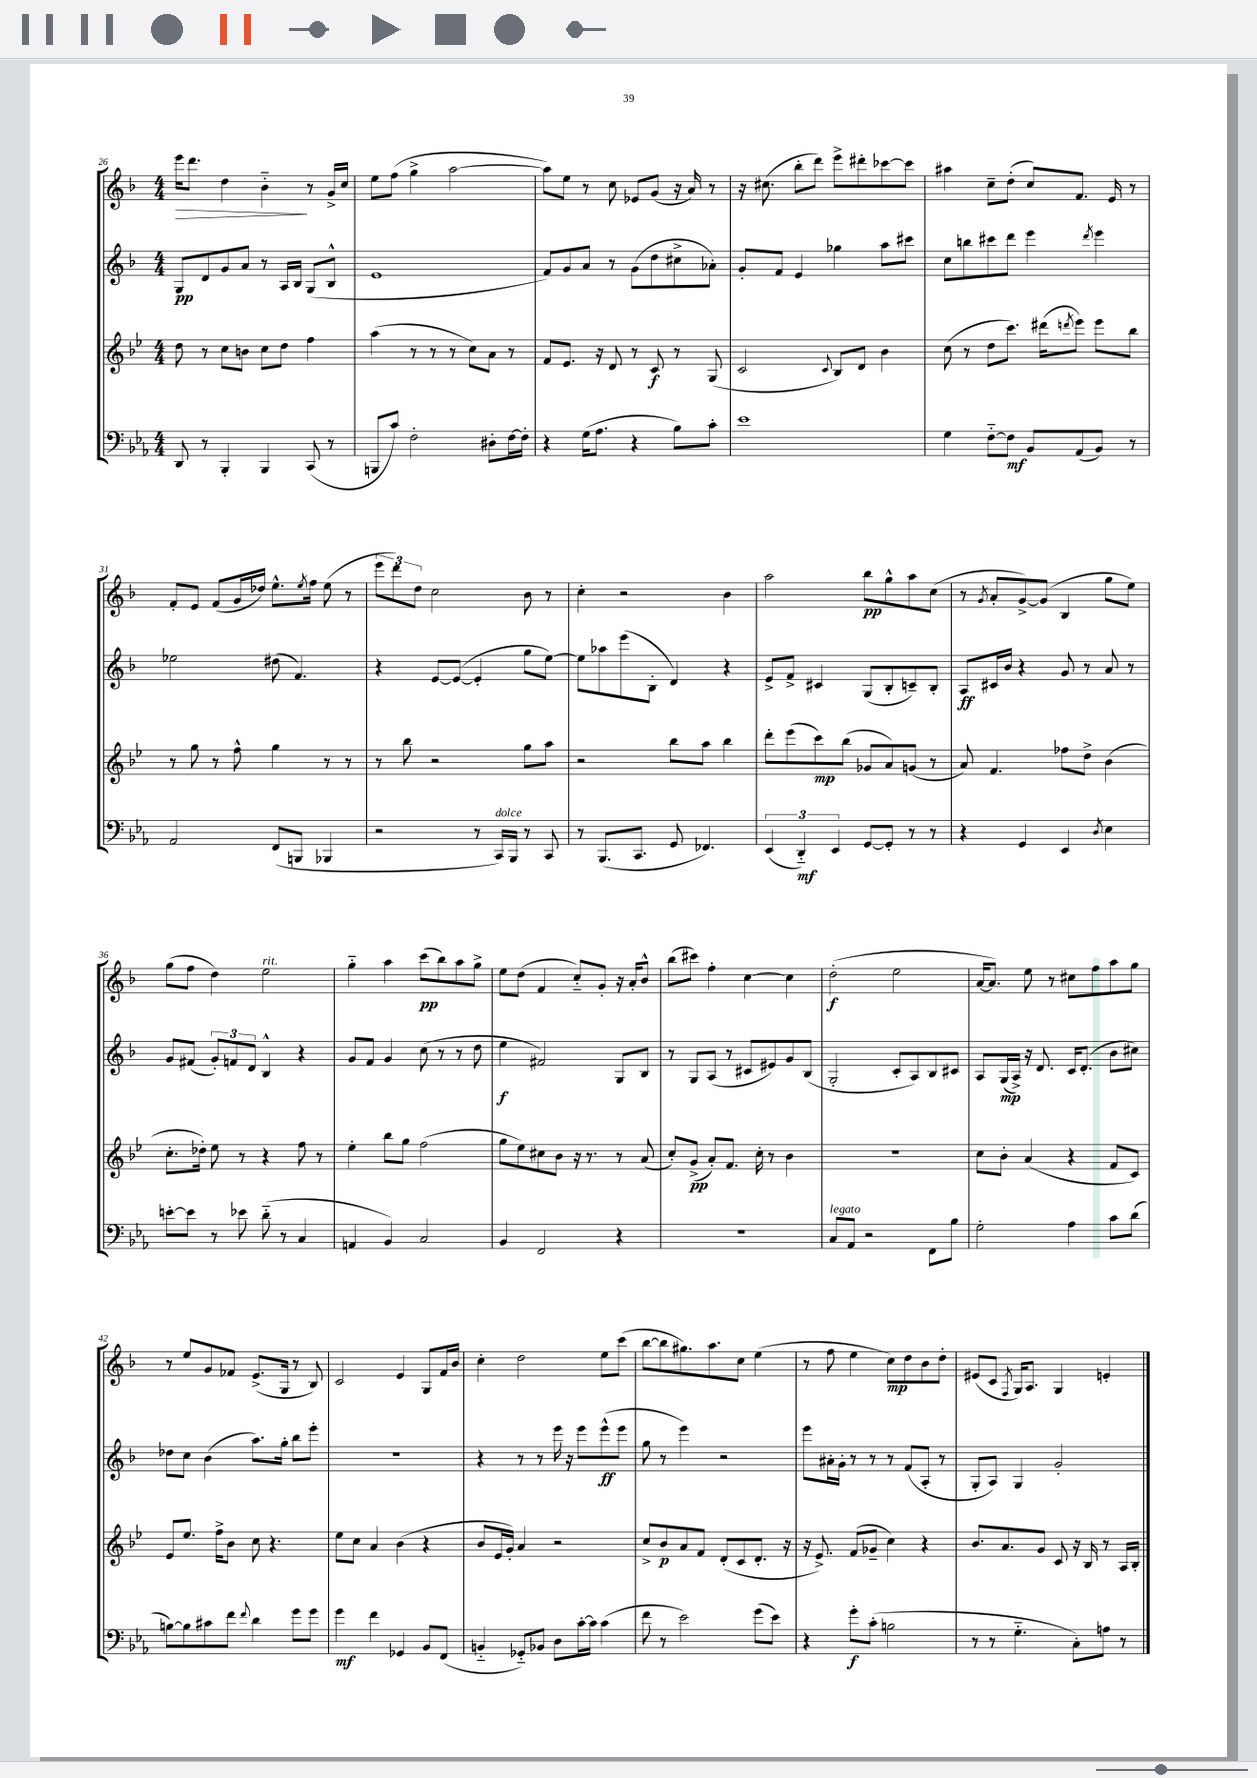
<<
\new StaffGroup <<
\new Staff = "s0" {
    \clef treble \key f \major \numericTimeSignature \time 4/4
    e'''16\> d'''8. d''4 bes'4-_\! r8 g'16-> c''16 |
    e''8 f''8( g''4-> a''2~ |
    a''8) e''8 r8 c''8 ees'8 g'8( r16 a'16) r8 |
    r16 cis''8.( bes''8-. d'''8) e'''8-> dis'''8-. ces'''8~ ces'''8 |
    ais''4 c''8-- d''8-.( c''8) f'8. e'16 r8 |
    f'8-. e'8 f'8( g'16 des''16) e''8.-^ \acciaccatura { e''8 } f''16 e''8( r8 |
    \tuplet 3/2 { e'''8 d'''8) d''8 } c''2 bes'8 r8 |
    c''4-. r2 bes'4 |
    a''2 bes''8\pp g''8-^ a''8 c''8( |
    r8 \acciaccatura { g'8 } a'8-. g'8~->) g'8( bes4 g''8 e''8) |
    g''8( f''8 d''4) e''2^\markup { \italic "rit." } |
    g''4-_ a''4 c'''8\pp( bes''8) a''8 g''8-> |
    e''8 d''8( f'4 c''8-_) g'8-. r16 a'16-. bes'8-^ |
    bes''8( cis'''8) f''4-. c''4~ c''4 |
    d''2-.\f( e''2 |
    a'16~ a'8.) e''8 r8 cis''8 f''8 a''8 g''8 |
    r8 e''8 g'8 fes'8 e'8.->( g16 r8 bes8) |
    c'2 e'4 g8 f'16 bes'16 |
    c''4-. d''2 e''8 c'''8( |
    bes''8~ bes''8 gis''8.) a''8. c''8 e''4( |
    r8 f''8 e''4 c''8\mp) d''8 bes'8 d''8-. |
    eis'8( c'8 \acciaccatura { f8 } g16) a8. g4 e'4-. \bar "|." |
}
\new Staff = "s1" {
    \clef treble \key f \major \numericTimeSignature \time 4/4
    g8\pp d'8 g'8 a'8 r8 a16 bes16 g8( bes8-^ |
    e'1 |
    f'8) g'8 a'8 r8 g'8( d''8 cis''8-> aes'8-.) |
    g'8-. f'8 e'4 ges''4 a''8 cis'''8 |
    c''8 b''8 cis'''8 d'''8 e'''4 \acciaccatura { d'''8 } e'''4 |
    ees''2 dis''8( f'4.) |
    r4 e'8~ e'8~( e'4-. g''8 e''8~) |
    e''8 aes''8 e'''8( bes8-. d'4) r4 |
    e'8-> f'8-> cis'4 g8( bes8-. c'8--) bes8-. |
    a8\ff cis'16 bes'16 r4 g'8 r8 a'8 r8 |
    g'8 fis'8( \tuplet 3/2 { g'8-.) f'8 d'8 } bes4-^ r4 |
    g'8 f'8 g'4 c''8( r8 r8 d''8 |
    e''4\f fis'2) g8 bes8 |
    r8 g8 a8( r8 cis'8 eis'8) g'8 bes8( |
    g2-. c'8-. a8) bes8 cis'8 |
    a8 g16\mp( a16->) r16 d'8. c'16 d'8.-.( bes'8 cis''8) |
    des''8 c''8 bes'4( a''8.) g''16-. bes''8 e'''8-. |
    R1 |
    r4 r8 r8 e'''16 r16 e'''8 e'''8-^\ff( e'''8 |
    g''8 r8 e'''4) r2 |
    e'''8 ais'16-. g'16-. r8 r8 r8 f'8( a8-. r8 |
    g8-. a8) g4 g'2-. \bar "|." |
}
\new Staff = "s2" {
    \clef treble \key bes \major \numericTimeSignature \time 4/4
    d''8 r8 c''8 b'8 c''8 d''8 f''4 |
    a''4( r8 r8 r8 c''8) a'8 r8 |
    f'8 ees'8. r16 d'8 r8 c'8\f r8 g8( |
    c'2 \appoggiatura { c'8 } bes8) d'8 bes'4 |
    c''8( r8 d''8 c'''8.) dis'''16( \acciaccatura { d'''8 } ees'''8) ees'''8 bes''8 |
    r8 g''8 r8 f''8-^ g''4 r8 r8 |
    r8 bes''8 r2 g''8 a''8 |
    r2 bes''8 a''8 bes''4 |
    d'''8-. ees'''8( c'''8\mp) bes''8( ges'8 a'8) g'8( r8 |
    a'8) f'4. fes''8 d''8-> bes'4( |
    c''8.-. des''16-.) ees''8 r8 r4 f''8 r8 |
    ees''4-. bes''8 g''8 f''2( |
    g''8 ees''8) cis''8 bes'8 r16 r8. r8 a'8( |
    c''8-.) g'8->\pp( a'8-.) f'8. c''16-. r8 bes'4 |
    r1 |
    c''8 bes'8-. a'4( r4 f'8 c'8) |
    ees'8 ees''8. f''16-> bes'8 c''8 r4. |
    ees''8 c''8 a'4 bes'4( r4 |
    bes'8 ees'16 g'16-.) a'4 r2 |
    c''8-> bes'8\p a'8 f'8 d'8-.( c'8 d'8.-. r16 |
    r16 ees'8.->) f'8( ges'8-- c''4) r4 |
    bes'8. a'8. g'8 c'8 r16 bes16 r8 a16 bes16-. \bar "|." |
}
\new Staff = "s3" {
    \clef bass \key ees \major \numericTimeSignature \time 4/4
    d,8 r8 bes,,4-. bes,,4 c,8( r8 |
    b,,8 c'8) f2-. dis8-. f16~ f16-. |
    r4 g16( aes8. r4 bes8) c'8-. |
    ees'1 |
    g4 f8~-_ f8\mf bes,8 aes,8( bes,8) r8 |
    aes,2 f,8( b,,8 bes,,4 |
    r2 r8 c,16^\markup { \italic "dolce" }) bes,,16 r8 c,8 |
    r8 bes,,8.( c,8. g,8 fes,4.) |
    \tuplet 3/2 { ees,4( d,4-_\mf) ees,4 } g,8~ g,8-. r8 r8 |
    r4 g,4 ees,4 \acciaccatura { d8 } ees4 |
    e'8~-. e'8 r8 ees'8 d'8-_( r8 c4 |
    a,4 bes,4) c2 |
    bes,4 f,2 r4 |
    R1 |
    c8^\markup { \italic "legato" } aes,8 r2 f,8 bes8 |
    g2-. aes4 c'8 d'8( |
    b8~) b8 cis'8 f'8 \appoggiatura { f'8 } d'4 g'8 g'8 |
    g'4\mf f'4 ges,4 bes,8 f,8( |
    b,4-_ ges,8-_) bes,8 d8 c'16~-. c'16 c'4( |
    f'8 r8 ees'2) g'8( ees'8) |
    r4 g'8-.\f c'8-.( b2 |
    r8 r8 g4.-_ c8-.) a8 r8 \bar "|." |
}
>>
>>
\layout { \context { \Score currentBarNumber = #26 } }
